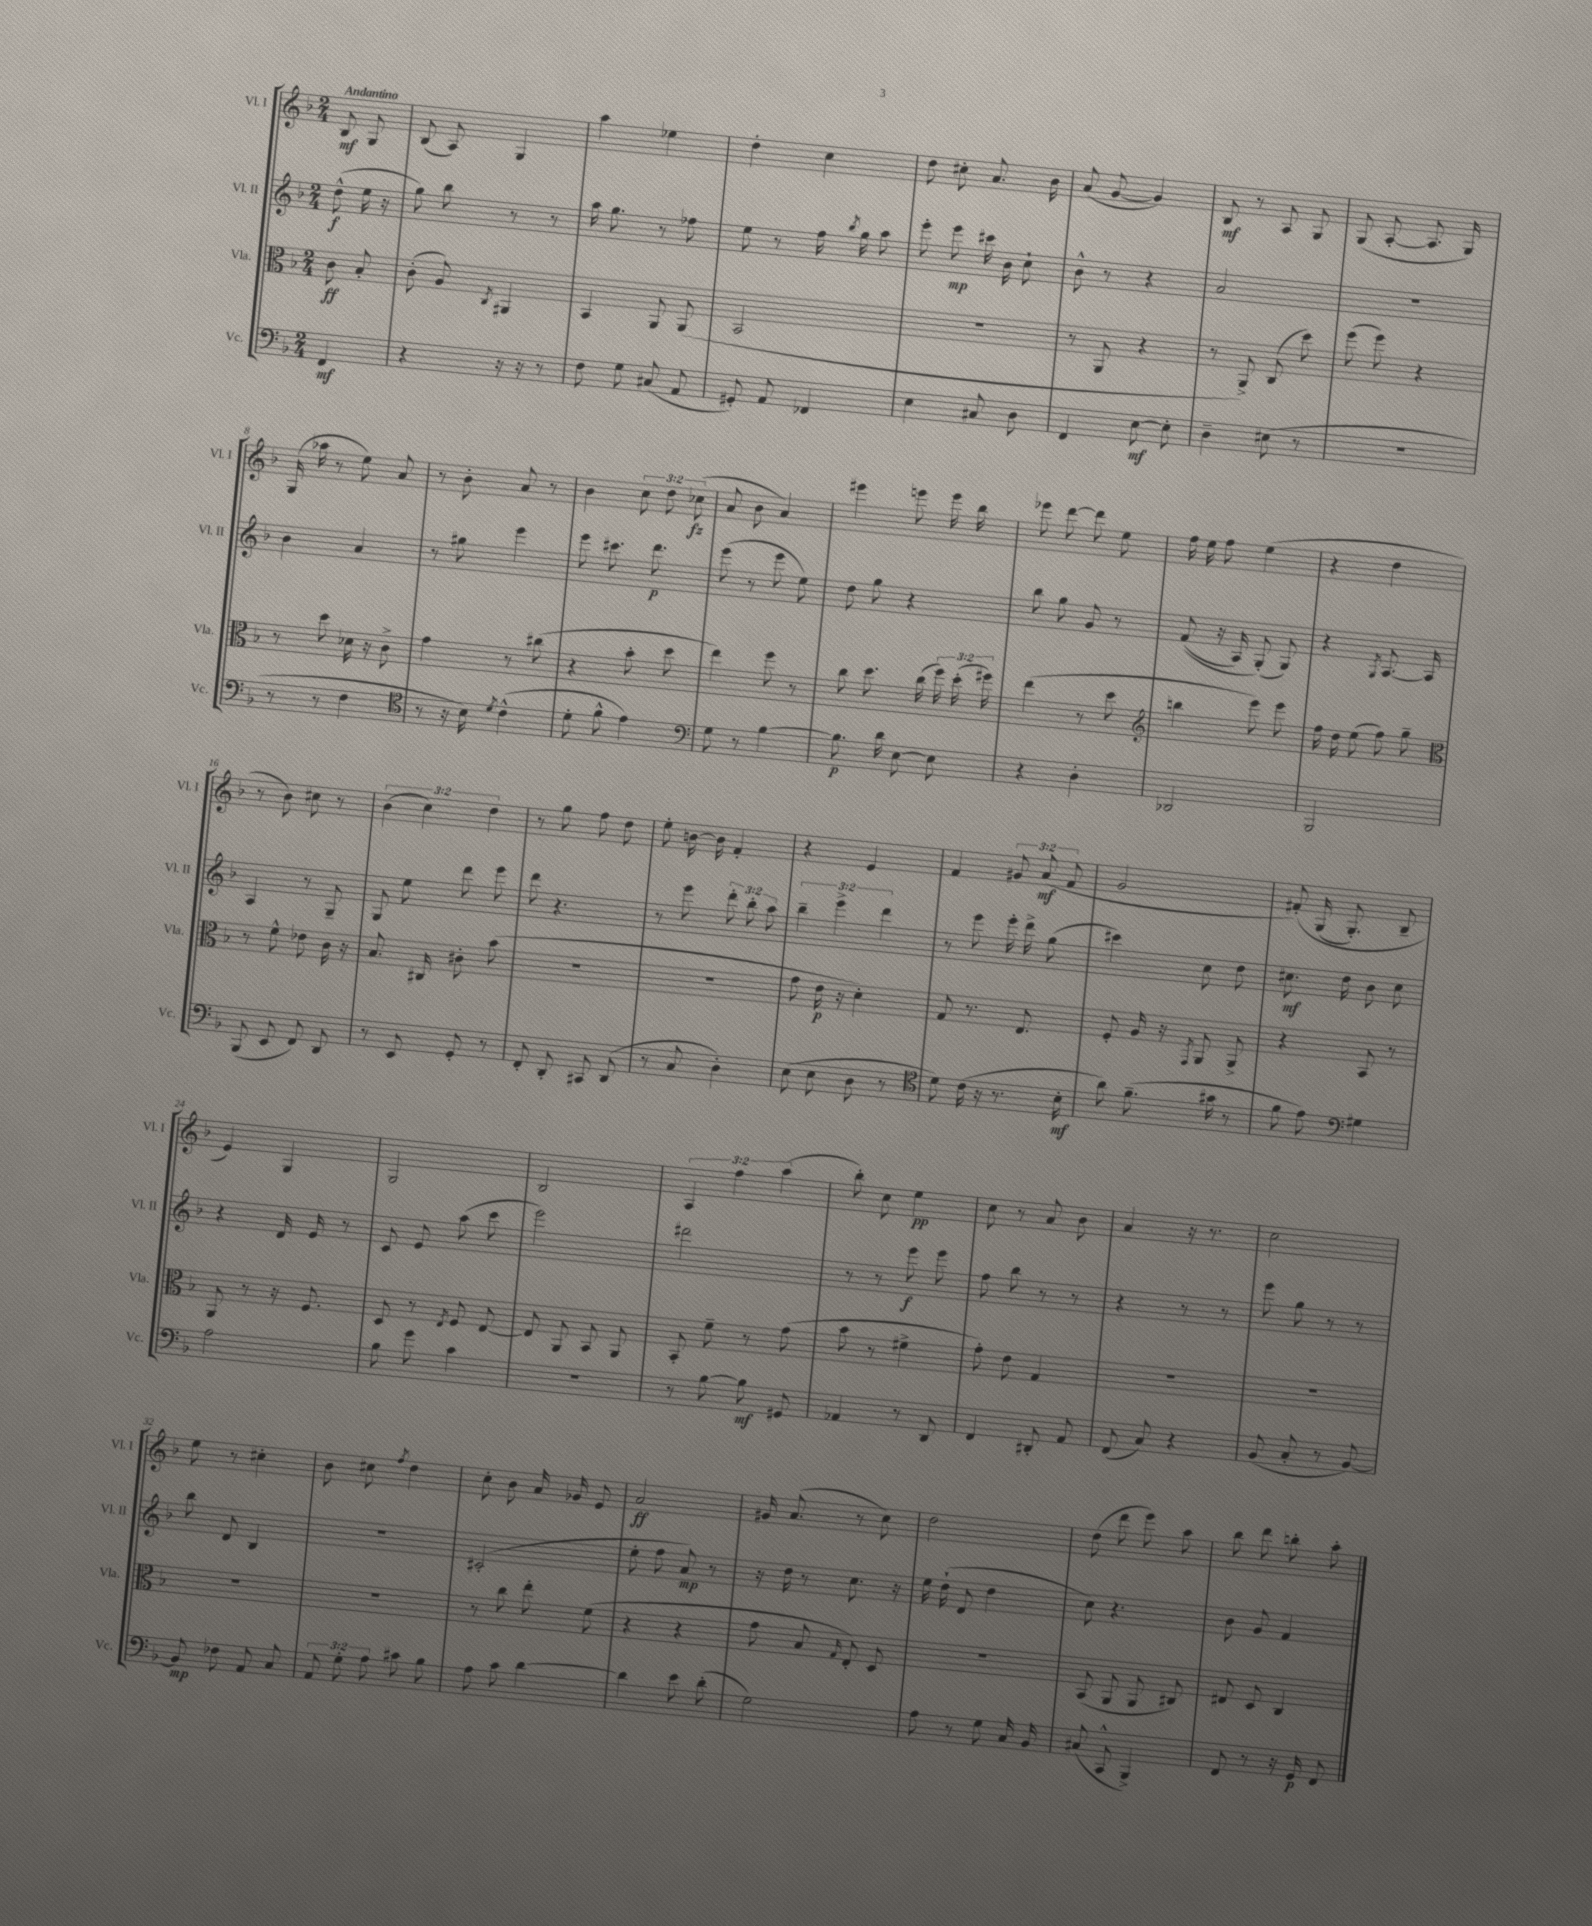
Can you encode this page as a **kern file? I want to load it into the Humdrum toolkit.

**kern	**kern	**kern	**kern
*staff4	*staff3	*staff2	*staff1
*clefF4	*clefC3	*clefG2	*clefG2
*k[b-]	*k[b-]	*k[b-]	*k[b-]
*M2/4	*M2/4	*M2/4	*M2/4
4FF	8c	(8dd^^	8B-
.	8B-'	16ee	8G
.	.	16r	.
=	=	=	=
4r	(8c'	8gg)	(8B-
.	8A)	8bb-	8A)
.	8qC	.	.
16r	4AA#	8r	4G
16r	.	.	.
8r	.	8r	.
=	=	=	=
8F	4BB-	16aa	4aa
.	.	8.gg	.
8G	.	.	.
(8C#	8AA	8r	4ee-
8AA	(8AA	8ff-	.
=	=	=	=
8GG#')	2BB-	8ee	4dd'
8AA	.	8r	.
4FF-	.	16ff	4cc
.	.	8qbb-	.
.	.	16gg	.
.	.	8aa	.
=	=	=	=
4E	2r	8eee'	8dd
.	.	8eee	8cc#'
8C#	.	16ccc#	8.a
.	.	16b-	.
8D	.	8cc`	.
.	.	.	16b-
=	=	=	=
4FF	8r	8b-^^	(8a
.	8AA	8r	[8g
[8E	4r	4r	4g])
8E']	.	.	.
=	=	=	=
4D~	8r	2a	8B-
.	8AA^)	.	8r
(8E#	(8C	.	8A
8r	8dd)	.	8G
=	=	=	=
2r	(8ff	2r	(8G
.	8ff)	.	[8A'
.	4r	.	8.A]
.	.	.	16G)
=	=	=	=
8r	8r	4b-	(16G
.	.	.	16aa-
8r	8dd	.	8r
4F	16d-	4a	8ee)
.	16r	.	.
.	8c^	.	8a
=	=	=	=
*clefC4	*	*	*
8r	4g	8r	8r
16r	.	8gg#	8b-'
16B-)	.	.	.
8qd	.	.	.
(4c^^	8r	4eee	8a
.	(8cc#	.	8r
=	=	=	=
8d'	4r	8eee	4b-
8f^^	.	8.ccc#	.
4e)	8b-'	.	12cc
.	.	8.ddd	.
.	.	.	12dd
.	8dd	.	.
.	.	.	(12cc-
=	=	=	=
*clefF4	*	*	*
8G	4ee)	(8eee	8a
8r	.	8r	8b-
[4B-	8ff	8eee	4a)
.	8r	8ee)	.
=	=	=	=
8.B-]	8cc	8dd	4eee#
.	8.dd	8gg	.
16d	.	.	.
[8E	.	4r	8eee
.	(16cc	.	.
8E]	24ff)	.	16eee
.	(24dd'	.	.
.	.	.	16bb-
.	24ff#)	.	.
=	=	=	=
4r	(4ee	8bb-	8eee-
.	.	8gg	[8ddd
4D'	8r	8g	8ddd]
.	8dd	8r	8ee
=	=	=	=
*	*clefG2	*	*
2DD-	4bb	&((8f	16ff
.	.	.	16ee
.	.	16r	8ff
.	.	16A)	.
.	8eee)	(8G'&)	(4ee
.	8eee	8G)	.
=	=	=	=
2BBB-	16ff	4r	4r
.	16dd	.	.
.	(8ee	.	.
.	.	8qG	.
.	8ff)	[8.A	4dd
.	8gg~	.	.
.	.	16A]	.
=	=	=	=
*	*clefC3	*	*
(8BBB-	8r	4A	8r
8EE	8f^^	.	8b-)
8FF)	8e-	8r	8cc#
8DD	16c	8G~	8r
.	16r	.	.
=	=	=	=
8r	8.B-	8G	(6b-
8EE	.	8ee	.
.	.	.	6cc)
.	16C#	.	.
8GG'	8c#'	8ddd	.
.	.	.	6dd
8r	(8b-	8eee	.
=	=	=	=
8FF'	2r	8ddd	8r
8DD'	.	4.r	8gg
8CC#	.	.	8ff
(8DD	.	.	8dd
=	=	=	=
8r	2r	8r	8ee'
8C	.	8eee	[16b
.	.	.	16b]
4D')	.	12ddd'	4f'
.	.	12bb-'	.
.	.	12aa	.
=	=	=	=
(8E	8g	6bb-~	4r
8E	16e	.	.
.	.	6eee^	.
.	16r	.	.
8D	4d')	.	4e
.	.	6ddd	.
8r	.	.	.
=	=	=	=
*clefC4	*	*	*
8d)	8G	8r	4f
(16c	8.r	8eee	.
16r	.	.	.
8.r	.	16eee'	12g#
.	8.E	16ddd^	.
.	.	.	(12a
.	.	(8gg	.
.	.	.	12f
16B-'	.	.	.
=	=	=	=
8a)	8F'	4ccc#)	2g
(8.f~	16A	.	.
.	16r	.	.
.	8qGG	.	.
.	8AA	8cc	.
16g#	.	.	.
8r	8AA^	8dd	.
=	=	=	=
8f	4r	8.cc#	&(8f#')
8e)	.	.	(16G
.	.	16dd	8.G')
*clefF4	*	*	*
4G#	8BB-	8b-	.
.	8r	8cc#	8B-~
=	=	=	=
2A	8AA	4r	4e&)
.	8r	.	.
.	16r	16d	4G
.	8.F	16e	.
.	.	8r	.
=	=	=	=
8B-	8D	8c	2G
8g	8r	8e	.
.	8qE	.	.
4c	8F	(8aa	.
.	[8E	8ccc	.
=	=	=	=
2r	8E]	2eee)	2B-
.	8AA	.	.
.	8BB-	.	.
.	8AA	.	.
=	=	=	=
8r	8BB-'	2ddd#	6A
[8B-	8f~	.	.
.	.	.	6ff
8B-]	8r	.	.
.	.	.	(6aa
8GG#	(8g	.	.
=	=	=	=
4AA-	8b-	8r	8bb-')
.	8r	8r	8cc
8r	4f#^	8eee	4ee
8DD	.	8eee	.
=	=	=	=
4FF	8g')	8ff	8cc
.	8e	8bb-	8r
8DD#'	4G	8r	8a
8AA	.	8r	8b-
=	=	=	=
(8FF	2r	4r	4a
8C)	.	.	.
4r	.	8r	16r
.	.	.	8.r
.	.	8r	.
=	=	=	=
(8BB-	2r	8eee	2cc
8C'	.	8gg	.
8r	.	8r	.
[8BB-)	.	8r	.
=	=	=	=
8BB-]	2r	8bb-	8ee
8F-	.	8d	8r
8AA	.	4B-	4cc#'
8C	.	.	.
=	=	=	=
12AA	2r	2r	8b-
12G'	.	.	.
.	.	.	8cc#
12A	.	.	.
.	.	.	8qff
8c#	.	.	4dd
8B-	.	.	.
=	=	=	=
8A	8r	(2c#'	8cc'
8c	8cc	.	8b-
[4d	8ee'	.	16a
.	.	.	16g-
.	(8f	.	8e
=	=	=	=
4d]	4r	8ee'	2a
.	.	8ff	.
8e	4r	8a)	.
(8d'	.	8r	.
=	=	=	=
2G)	8g	16r	16g#
.	.	16dd	(8.a
.	8B-	8r	.
.	16qqG	.	.
.	8E')	8.cc	8r
.	8D	.	8cc)
.	.	16r	.
=	=	=	=
8A	2r	16ee	2dd
.	.	(16dd`	.
8r	.	8d	.
8G	.	4dd	.
16C	.	.	.
16BB-	.	.	.
=	=	=	=
(8C#	(8BB-	8cc)	(8dd
8CC^^	8AA	4.r	8ddd
4BBB-^)	8AA	.	8eee)
.	8C#)	.	8aa
=	=	=	=
8FF	8E#	8b-	8bb-
8r	8D	8g	8ddd
16r	4C	4f	8bb'
16GG	.	.	.
8FF	.	.	8aa'
==	==	==	==
*-	*-	*-	*-
